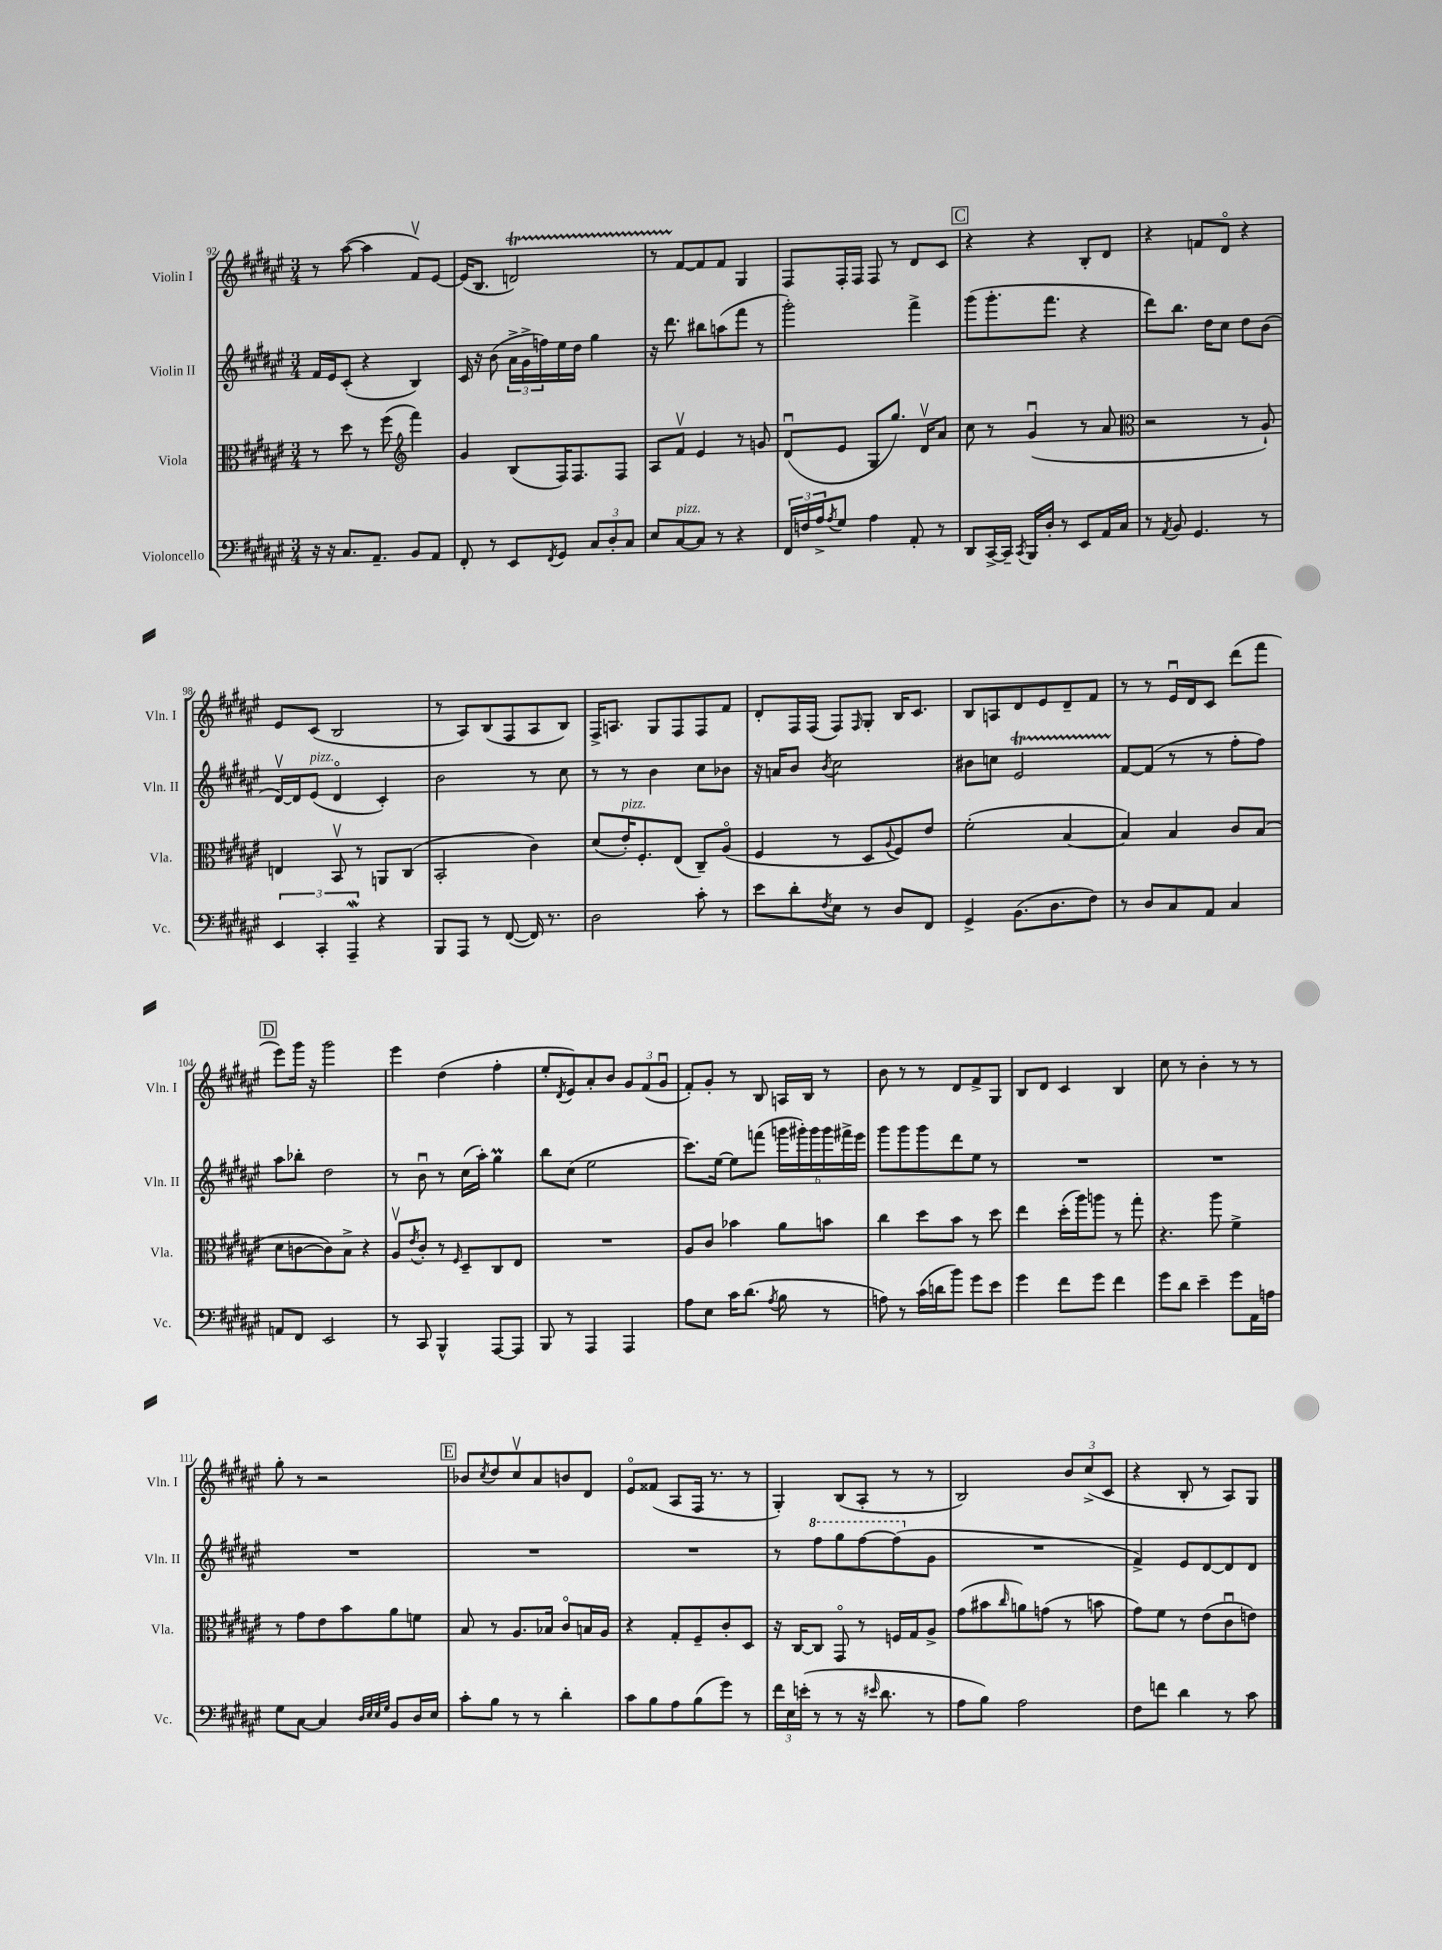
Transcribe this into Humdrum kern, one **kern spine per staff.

**kern	**kern	**kern	**kern
*staff4	*staff3	*staff2	*staff1
*clefF4	*clefC3	*clefG2	*clefG2
*k[f#c#g#d#a#e#]	*k[f#c#g#d#a#e#]	*k[f#c#g#d#a#e#]	*k[f#c#g#d#a#e#]
*M3/4	*M3/4	*M3/4	*M3/4
16r	8r	16f#	8r
16r	.	16e#	.
8.C#	8dd#	(8c#'	([8aa#
.	8r	4r	4aa#]
8.AA#~	.	.	.
.	(8ff#	.	.
*	*clefG2	*	*
8BB	4fff#)	4B)	8f#v)
8AA#	.	.	[8e#
=	=	=	=
8FF#'	4g#	16c#	(16e#]
.	.	16r	8.B
8r	.	(8b	.
8EE#	(8B	24a#^	2d)
.	.	24g#^	.
.	.	24ff)	.
8qFF#	.	.	.
8GG#	16F#)	16ee#	.
.	8.F#	16dd#	.
12C#	.	4gg#	.
12D#'	.	.	.
.	8F#	.	.
12C#	.	.	.
=	=	=	=
8E#	8A#	16r	8r
.	.	8.ddd#	.
[8C#	8f#v	.	[8f#
8C#]	4e#	8bb#	8f#]
8r	.	(8aa	8f#
4r	8r	8fff#	4G#
.	8g	8r	.
=	=	=	=
24FF#	(8d#u	2ggg#')	8F#
24F	.	.	.
24A#^	.	.	.
8qA#	.	.	.
8G#	8e#	.	16F#'
.	.	.	16F#
4A#	8G#	.	8F#
.	8.gg#)	.	8r
8AA#'	.	4fff#^	8d#
.	16d#v	.	.
8r	8a#	.	8c#
=	=	=	=
8DD#	8cc#	(8ggg#	4r
[16CC#^	8r	8.ggg#'	.
16CC#~]	.	.	.
8qCC#	.	.	.
16BBB	(4g#u	.	4r
16D#'	.	8.fff#	.
8r	.	.	.
8EE#	8r	4r	8B'
16AA#	8a#	.	8d#
16C#	.	.	.
=	=	=	=
*	*clefC3	*	*
8r	2r	8ddd#)	4r
8qAA#	.	.	.
8BB	.	8.bb	.
4.GG#	.	.	8f
.	.	16dd#	.
.	.	8cc#	8d#o
.	8r	8dd#	4r
8r	8A#`)	(8b	.
=	=	=	=
6EE#	4E	[16d#v)	8e#
.	.	16d#]	.
.	.	(8e#	(8c#
6CC#'	.	.	.
.	8BBv	4d#o	2B
6AAA#~	.	.	.
.	8r	.	.
4r	8AA	4c#')	.
.	(8C#	.	.
=	=	=	=
8BBB	2BB'	2b	8r
8AAA#	.	.	8A#)
8r	.	.	(8B
([8FF#	.	.	8F#
16FF#])	4c#)	8r	8A#
8.r	.	.	.
.	.	8cc#	8B)
=	=	=	=
2D#	(8d#	8r	16F#^
.	.	.	8.A
.	16e#')	8r	.
.	8.F#'	.	.
.	.	4b	8G#
.	(8E#	.	8F#
8c#'	8C#~)	8cc#	8F#
8r	(8A#o	8b-	8f#
=	=	=	=
8e#	4F#	16r	8d#'
.	.	16a	.
8d#'	.	8b	16F#
.	.	.	(16F#
8qF#	.	8qb	.
8E#	8r	2cc#	8F#)
.	.	.	16qqF#
8r	8D#	.	8G#'
.	8qqA#	.	.
8D#	8F#)	.	16B
.	.	.	8.c#
8FF#	8e#	.	.
=	=	=	=
4GG#^	(2f#'	8b#	8B
.	.	8cc	8A
(8.BB	.	2e#	8d#
.	.	.	8e#
8.D#	.	.	.
.	[4B	.	8d#~
8F#)	.	.	8f#
=	=	=	=
8r	4B])	[8f#	8r
8D#	.	(8f#]	8r
8C#	4B	8r	16e#u
.	.	.	16d#
8AA#	.	8r	8c#
4C#	8c#	8ff#'	(8ddd#
.	(8B	8ff#)	8fff#
=	=	=	=
8AA	8d#	8aa#	8eee#)
8FF#	[8c	8bb-'	16ggg#
.	.	.	16r
2EE#	8c])	2dd#	2ggg#
.	8B^	.	.
.	4r	.	.
=	=	=	=
8r	8A#v	8r	4eee#
.	8qe#	.	.
8CC#	8c#'	8bu	.
4BBB^^	8r	8r	(4dd#
.	16qqF#	.	.
.	8D#~	(16cc#	.
.	.	16aa#')	.
[8AAA#	8C#	4gg#	4ff#'
8AAA#]	8E#	.	.
=	=	=	=
8BBB	2.r	8bb	8ee#'
.	.	.	8qd#
8r	.	(8cc#	8e#)
4AAA#	.	2ee#	8a#'
.	.	.	8b
4AAA#	.	.	12g#
.	.	.	(12f#
.	.	.	12g#u
=	=	=	=
8A#	8A#	8.ccc#)	8f#')
8E#	8c#	.	8g#'
.	.	[16ee#	.
16c#	4b-	8ee#]	8r
(8.d#	.	.	.
.	.	(8fff	8B
8qA#	.	.	.
8B	8a#	24ggg	16A
.	.	24ggg#')	.
.	.	.	16B
.	.	24ggg#	.
8r	8b	24ggg#	8r
.	.	24fff#^	.
.	.	24eee#	.
=	=	=	=
8A)	4cc#	8ggg#	8b
8r	.	8ggg#	8r
(16c#	8dd#	8ggg#	8r
16d	.	.	.
8b)	8b	8ddd#	8d#
8g#	8r	8ee#	8f#^
8e#	8dd#	8r	8G#
=	=	=	=
4g#	4ee#	2.r	8B
.	.	.	8d#
8f#	(16dd#'	.	4c#
.	16aa#)	.	.
8g#	8aa	.	.
4f#	8r	.	4B
.	8gg#'	.	.
=	=	=	=
8g#	4.r	2.r	8cc#
8d#	.	.	8r
4e#~	.	.	4b'
.	8aa#	.	.
8g#	4f#^	.	8r
16AA#	.	.	8r
16A	.	.	.
=	=	=	=
8G#	8r	2.r	8gg#'
[8C#	8g#	.	8r
4C#]	8e#	.	2r
.	8b	.	.
32qqD#	.	.	.
32qqE#	.	.	.
32qqE#	.	.	.
32qqG#	.	.	.
8BB	8a#	.	.
16D#	8f	.	.
16E#	.	.	.
=	=	=	=
8c#'	8B	2.r	8b-
.	.	.	8qcc#
8B	8r	.	8dd#
8r	8.A#	.	8cc#v
8r	.	.	8a#
.	16B-	.	.
4d#'	8c#o	.	8b
.	16B	.	8d#
.	16A#	.	.
=	=	=	=
8c#	4r	2.r	8e#o
8B	.	.	(8f##
8A#	8G#'	.	8A#
(8B	8F#~	.	16F#
.	.	.	8.r
8g#)	8c#'	.	.
8r	8D#	.	8r
=	=	=	=
24f#	16r	8r	4G#')
24E#	.	.	.
.	[16C#	.	.
(24e'	.	.	.
8r	8C#]	8fff#	.
8r	8GG#o	8ggg#	(8B
16r	8r	[8fff#	8A#'
16qqe#	.	.	.
8.d#	.	.	.
.	16F	(8fff#]	8r
.	16G#	.	.
8r	8A#^	8g#	8r
=	=	=	=
8A#	(8g#	2.r	2B)
8B)	8b#	.	.
.	16qqcc#	.	.
2A#	8a)	.	.
.	(8g	.	.
.	8r	.	12b
.	.	.	(12cc#^
.	8b	.	.
.	.	.	12c#
=	=	=	=
8F#	8g#)	4f#^)	4r
8f	8f#	.	.
4d#	8r	8e#	8B'
.	(8e#	[8d#	8r
8r	8c#u	8d#]	8A#)
8c#	8e)	8d#	8G#
==	==	==	==
*-	*-	*-	*-
